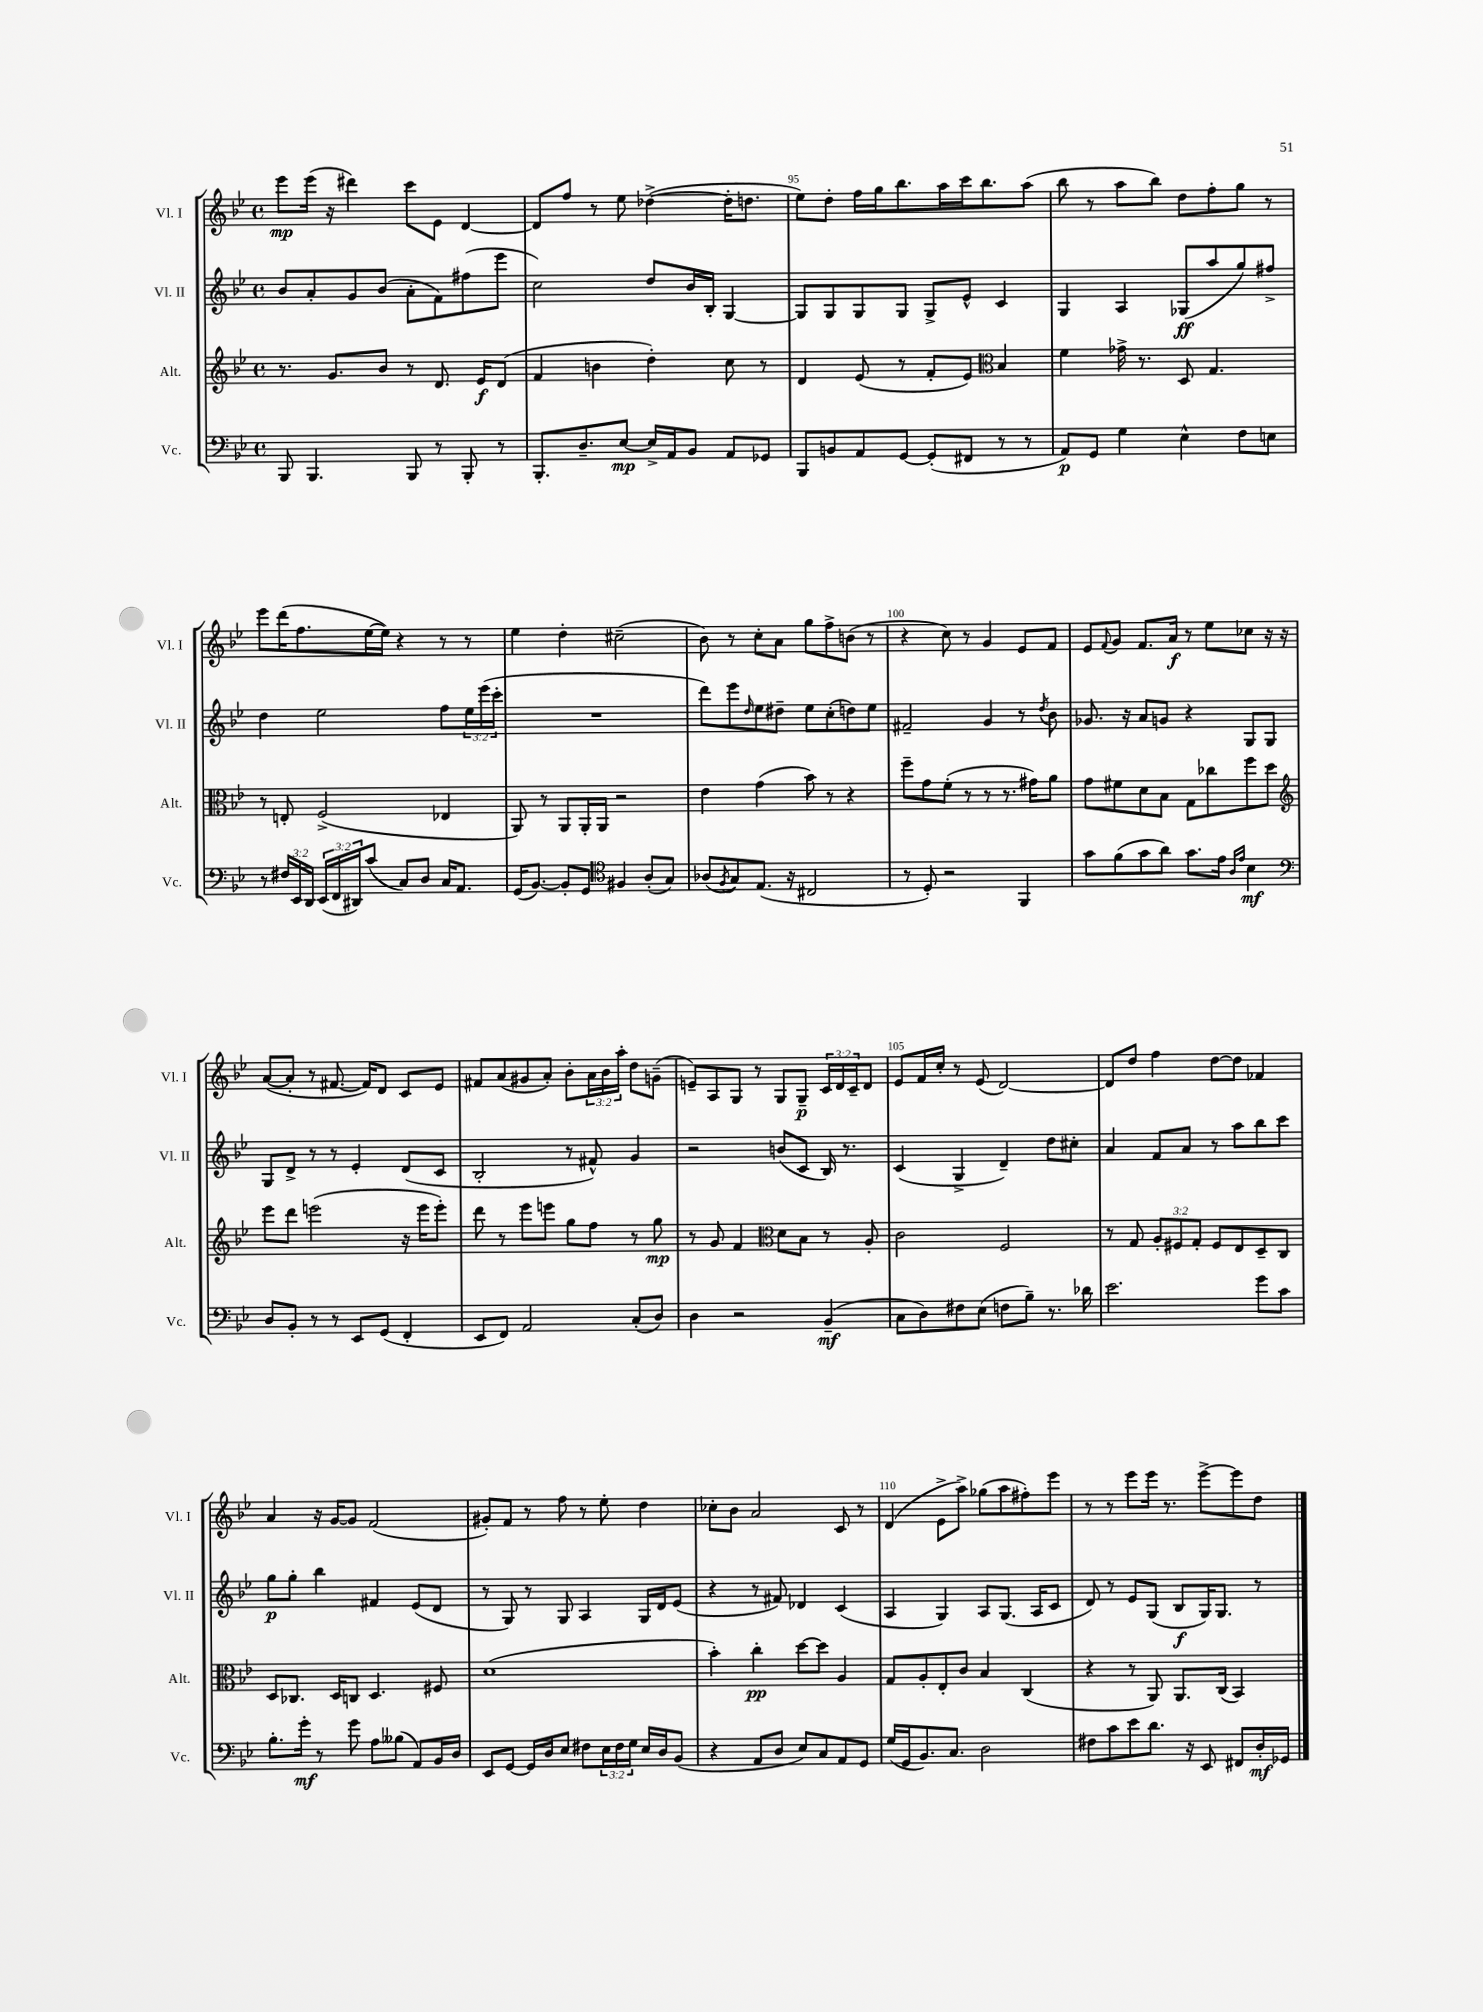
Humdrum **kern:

**kern	**kern	**kern	**kern
*staff4	*staff3	*staff2	*staff1
*clefF4	*clefG2	*clefG2	*clefG2
*k[b-e-]	*k[b-e-]	*k[b-e-]	*k[b-e-]
*M4/4	*M4/4	*M4/4	*M4/4
*met(c)	*met(c)	*met(c)	*met(c)
8BBB-/	8.r	8b-/L	8eee-\L
4.BBB-/	.	8a'/	(16eee-\Jk
.	8.g/L	.	16r
.	.	8g/	4ddd#\)
.	8b-/J	(8b-/J	.
8BBB-/	8r	8a'\L	8ccc\L
8r	8.d/	8f\)	8e-\J
8BBB-'/	.	(8ff#\	[4d/
.	16e-/LK	.	.
8r	(8d/J	8eee-\J	.
=	=	=	=
8.BBB-'/L	4f/	2cc\)	8d/]L
.	.	.	8ff/J
8.D~/	.	.	.
.	4b\	.	8r
[8E-/J	.	.	8ee-\
16E-^/]LL	4dd'\)	8dd/L	([4dd-^\
16AA/J	.	.	.
8BB-/J	.	16b-/L	.
.	.	16B-'/JJ	.
8AA/L	8cc\	[4G/	16dd-'\]LK
.	.	.	8.dd\J
8GG-/J	8r	.	.
=	=	=	=
8BBB-/L	4d/	8G/]L	8ee-\L)
8BB/	.	8G/	8dd'\J
8AA/	(8e-/	8G/	16ff\LL
.	.	.	16gg\J
[8GG/J	8r	8G/J	8.bb-\
(8GG'/]L	8f'/L	8G^/L	.
.	.	.	16aa\L
8FF#/J	8e-/J)	8e-^^/J	16ccc\J
.	.	.	8.bb-\
*	*clefC3	*	*
8r	4B-/	4c/	.
8r	.	.	(8aa\J
=	=	=	=
8AA/L)	4f\	4G/	8bb-\
8GG/J	.	.	8r
4G\	16g-^\	4A/	8aa\L
.	8.r	.	.
.	.	.	8bb-\J)
4E-^^\	8D/	(8G-/L	8dd\L
.	4.G/	8aa/	8ff'\
8F\L	.	8gg/)	8gg\J
8E\J	.	8ff#^/J	8r
=	=	=	=
8r	8r	4dd\	8eee-\L
24F#/LL	8E'/	.	(16ddd\K
24EE-/	.	.	.
.	.	.	8.ff\
24DD/JJ	.	.	.
(24EE-/LL	(2F^/	2ee-\	.
24FF/	.	.	.
24DD#/J)	.	.	.
(8c/J	.	.	[16ee-\L
.	.	.	16ee-\]JJ)
8C/L)	.	.	4r
8D/J	.	.	.
16C/LK	4E-/	8ff\L	8r
8.AA/J	.	.	.
.	.	24ee-\L	8r
.	.	(24eee-\	.
.	.	24ccc'\JJ	.
=	=	=	=
(16GG/LK	8AA/)	1r	4ee-\
[8.BB-/J)	.	.	.
.	8r	.	.
8BB-'/]L	8AA/L	.	4dd'\
8GG/J	16AA'/L	.	.
.	16AA/JJ	.	.
*clefC4	*	*	*
4F#/	2r	.	(2cc#~\
(8A'/L	.	.	.
8G/J)	.	.	.
=	=	=	=
(8A-/L	4e-\	8ddd\L)	8b-\)
8qF/	.	.	.
8G/)	.	8eee-\	8r
.	.	16qqdd/	.
(8.E-/J	(4g\	8ee-\	8cc'\L
.	.	8dd#~\J	8a\J
16r	.	.	.
2C#/	8b-\)	8ee-\L	8gg\L
.	8r	(8cc'\	8ff^\
.	4r	8dd\)	(8b\J
.	.	8ee-\J	8r
=	=	=	=
8r	8ff~\L	2f#~/	4r
8D'/)	8g\	.	.
2r	(8f'\J	.	8cc\)
.	8r	.	8r
.	8r	4g/	4g/
.	8.r	.	.
4FF/	.	8r	8e-/L
.	16g#\LK)	.	.
.	.	8qdd/	.
.	8a\J	8b-\	8f/J
=	=	=	=
8g\L	8g\L	8.g-/	8e-/L
.	.	.	8qqf/
(8f\	8f#\	.	8g/J
.	.	16r	.
8g\	8d\	8a/L	8.f/L
8a\J)	8B-\J	8g/J	.
.	.	.	16a/Jk
8.g\L	8G\L	4r	8r
.	8cc-\	.	8ee-\L
16e-\Jk	.	.	.
16qqA/LL	.	.	.
16qqe-/JJ	.	.	.
4B-\	8ff\	8G/L	8cc-\J
.	8dd\J	8G/J	16r
.	.	.	16r
=	=	=	=
*clefF4	*clefG2	*	*
8D/L	8eee-\L	8G/L	([8a/L
8BB-'/J	8ddd\J	8d^/J	8a'/]J
8r	(2eee\	8r	8r
8r	.	8r	[8.f#/
8EE-/L	.	4e-'/	.
.	.	.	16f#/]LK)
(8GG/J	.	.	8d/J
4FF'/	16r	(8d/L	8c/L
.	16eee\LK	.	.
.	8eee'\J)	8c/J	8e-/J
=	=	=	=
8EE-/L	8ddd\	2B-'/	8f#/L
8FF/J)	8r	.	(8a/
2AA/	8eee-\L	.	8g#/
.	8eee\J	.	8a'/J)
.	8gg\L	8r	8b-'\L
.	8ff\J	8f#^^/)	24a\L
.	.	.	24b-\
.	.	.	24aa'\JJ
(8C'/L	8r	4g/	8dd\L
8D/J)	8gg\	.	(8g~\J
=	=	=	=
4D\	8r	2r	8e~/L)
.	8g/	.	8A/
2r	4f/	.	8G/J
.	.	.	8r
*	*clefC3	*	*
.	8d\L	(8b/L	8G/L
.	8B-\J	8c/J	8G~/J
(4BB-~/	8r	16B-/)	24c/LL
.	.	.	24d/
.	.	8.r	.
.	.	.	24c~/J
.	8A'/	.	8d/J
=	=	=	=
8C\L	2c\	(4c/	8e-/L
8D\)	.	.	16f/L
.	.	.	16cc'/JJ
8F#\	.	4G^/	8r
(8E-\J	.	.	(8e-/
8F\L	2F/	4d~/)	[2d/)
8B-~\J)	.	.	.
8.r	.	8dd\L	.
.	.	8cc#'\J	.
16d-\	.	.	.
=	=	=	=
2.e-\	8r	4a/	8d/]L
.	8G/	.	8dd/J
.	12A'/L	8f/L	4ff\
.	12F#/	.	.
.	.	8a/J	.
.	12G'/J	.	.
.	8F#/L	8r	[8dd\L
.	8E-/	8aa\L	8dd\]J
8g\L	8D~/	8bb-\	4f-/
8c\J	8C/J	8ccc\J	.
=	=	=	=
8.B-'\L	8D/L	8gg\L	4a/
.	8.C-/J	8gg'\J	.
16g'\Jk	.	.	.
8r	.	4bb-\	16r
.	16D/LK	.	[16g/LK
8g\	8C/J	.	8g/]J
8A\L	4.D/	4f#/	(2f/
(8B--\J	.	.	.
8AA/L)	.	(8e-/L	.
16BB-/L	8F#/	8d/J	.
16D/JJ	.	.	.
=	=	=	=
8EE-/L	(1d	8r	8g#'/L)
[8GG/J	.	8G/)	8f/J
16GG/]LL	.	8r	8r
16D/J	.	.	.
8E-/J	.	8G/	8ff\
8F#\L	.	4A/	8r
24E-\L	.	.	8ee-'\
24F#\	.	.	.
24G\JJ	.	.	.
16E-/LL	.	16G/LL	4dd\
16D/J	.	16d/J	.
(8BB-/J	.	(8e-/J	.
=	=	=	=
4r	4b-'\)	4r	8cc-'\L
.	.	.	8b-\J
8AA/L	4cc'\	8r	2a/
8D/J	.	8f#/)	.
8E-/L)	[8dd\L	4d-/	.
8C/	8dd\]J	.	.
8AA/	4A/	(4c/	8c/
8GG/J	.	.	8r
=	=	=	=
(16G/LL	8G/L	4A/	(4d/
16GG/J	.	.	.
8.BB-/)	8A'/	.	.
.	8E-'/	4G/)	8e-^\L
8.C/J	.	.	.
.	8c/J	.	8aa^\J)
2D\	4B-/	8A/L	(8gg-\L
.	.	(8.G/J	8aa\
.	(4C/	.	8ff#'\)
.	.	16A/LK	.
.	.	8c/J	8eee-\J
=	=	=	=
8F#\L	4r	8d/)	8r
8c\	.	8r	8r
8e-\	8r	8e-/L	8eee-\L
8.d\J	8AA/)	(8G/J	16eee-\Jk
.	.	.	8.r
.	8.AA/L	8B-/L	.
16r	.	.	.
8EE-/	.	16G/K)	[8eee-^\L
.	(16C/Jk	8.G/J	.
8FF#/L	4BB-/)	.	8eee-\]
16D'/L	.	8r	8dd\J
16GG-/JJ	.	.	.
==	==	==	==
*-	*-	*-	*-
